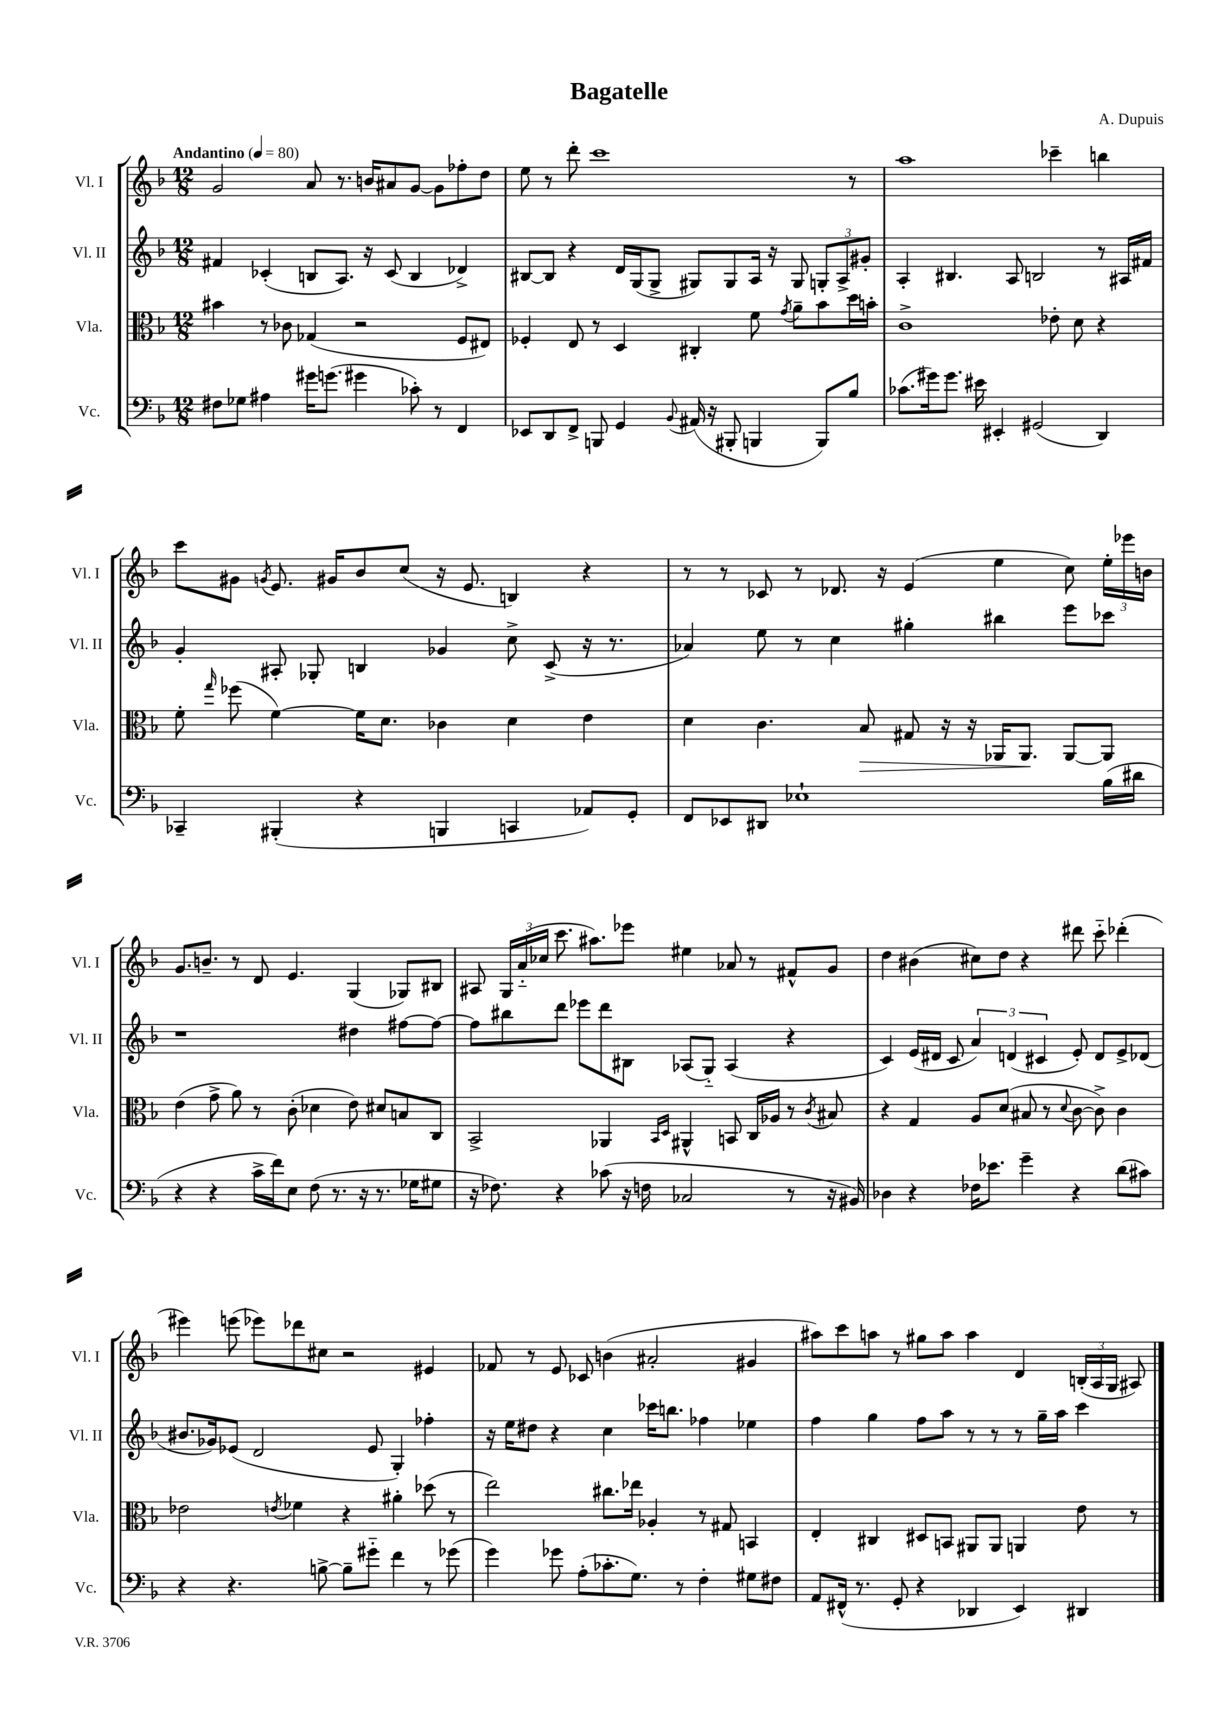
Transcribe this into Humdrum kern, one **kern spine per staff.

**kern	**kern	**kern	**kern
*staff4	*staff3	*staff2	*staff1
*clefF4	*clefC3	*clefG2	*clefG2
*k[b-]	*k[b-]	*k[b-]	*k[b-]
*M12/8	*M12/8	*M12/8	*M12/8
*MM80	*MM80	*MM80	*MM80
8F#\L	4b#\	4f#/	2g/
8G-\J	.	.	.
4A#\	8r	(4c-'/	.
.	8c-\	.	.
16g#\LK	(4G-/	8B/L	8a/
(8.g\J	.	.	.
.	.	8.A/J)	8.r
4g#\	2r	.	.
.	.	16r	16b/LK
.	.	(8c-/	8a#/
8c-'\)	.	4B/	[8g/J
8r	.	.	8g\]L
4FF/	8F/L	4d-^/)	8ff-'\
.	8E#/J)	.	8dd\J
=	=	=	=
8EE-/L	4F-'/	[8B#/L	8ee\
8DD/	.	8B#/]J	8r
8FF^/J	8E/	4r	8ddd'\
8BBB/	8r	.	1ccc
4GG/	4D/	16d/LL	.
.	.	(16G/J	.
.	.	8G^/J	.
8qqBB-/	.	.	.
(16AA#/	4C#'/	8G#/L)	.
16r	.	.	.
8BBB#'/	.	8G#/	.
4BBB/	8f\	16A/Jk	.
.	.	16r	.
.	8qg/	.	.
.	8a~\L	8G#/	.
8BBB/L)	8b-\	12G'/L	.
.	.	12A^/	.
8B-/J	16dd\L	.	8r
.	.	12g#'/J	.
.	16b'\JJ	.	.
=	=	=	=
(8.c-\L	1c^	4A'/	1aa
16g#\k)	.	.	.
8.g#\J	.	4.B#/	.
16e#\	.	.	.
4EE#'/	.	.	.
.	.	8A/	.
(2GG#/	.	2B/	.
.	8e-'\	.	4ccc-~\
.	8d\	.	.
4DD/)	4r	8r	4bb\
.	.	16A#/LL	.
.	.	16f#/JJ	.
=	=	=	=
4CC-~/	8f'\	4g'/	8ccc\L
.	16qqgg/	.	.
.	(8ff-\	.	8g#\J
.	.	.	8qg/
(4BBB#'/	[4f\)	8A#'/	8.e/
.	.	8G-'/	.
.	.	.	16g#/LK
4r	16f\]LK	4B/	8b-/
.	8.d\J	.	.
.	.	.	(8cc/J
4BBB/	4c-\	4g-/	16r
.	.	.	8.e/
4CC/	4d\	8cc^\	4B/)
.	.	(8c^/	.
8AA-/L)	4e\	16r	4r
.	.	8.r	.
8GG'/J	.	.	.
=	=	=	=
8FF/L	4d\	4a-/)	8r
8EE-/	.	.	8r
8DD#/J	4.c\	8ee\	8c-/
1E-`	.	8r	8r
.	.	4cc\	8.d-/
.	8B-/	.	.
.	.	.	16r
.	8G#/	4gg#'\	(4e/
.	16r	.	.
.	16r	.	.
.	16AA-/LK	4bb#\	4ee\
.	8.AA-/J	.	.
.	[8AA-/L	8eee\L	8cc\)
(16B-\LL	8AA-/]J	8ccc-\J	24ee'\LL
.	.	.	24eee-\
16d#\JJ	.	.	.
.	.	.	24b\JJ
=	=	=	=
4r	(4e\	1r	8.g/L
.	.	.	8.b~/J
4r	8g^\	.	.
.	8a\)	.	8r
16c^\LL	8r	.	8d/
16f\J)	.	.	.
8E\J	(8c'\	.	4.e/
(8F\	4d-\	.	.
8.r	.	.	.
.	8e\)	4dd#\	(4G/
16r	.	.	.
8.r	8d#/L	.	.
.	8B/	[8ff#\L	8G-/L)
16G-\LK	.	.	.
8G#\J	8C/J	8ff#\_J	8B#/J
=	=	=	=
16r	2BB-^/	8ff#\]L	8A#/
8.F-\)	.	.	.
.	.	8bb#\	24G/LL
.	.	.	(24a'~/
.	.	.	24cc-/JJ
4r	.	8ddd\J	8.ccc\
.	.	8eee-\L	.
.	.	.	8.aa#\L)
(8c-\	4AA-/	8ddd\	.
16r	.	8B#\J	8eee-\J
16F\	.	.	.
.	16qqBB-/LL	.	.
.	16qqD/JJ	.	.
2C-/	4AA#^^/	(8A-/L	4ee#\
.	.	8G'~/J)	.
.	8BB/	(4A-/	8a-/
.	16C/LL	.	8r
.	16A-/JJ	.	.
8r	8r	4r	8f#^^/L
.	8qc/	.	.
16r	8B#/	.	8g/J
16BB#/)	.	.	.
=	=	=	=
4D-\	4r	4c/)	4dd\
4r	4G/	(16e/LL	(4b#\
.	.	16d#/JJ	.
.	.	8c/	.
16F-\LK	8A/L	6a/)	8cc#\L)
8.e-\J	.	.	.
.	(8d/J	.	8dd\J
.	.	(6d/	.
4g~\	8B#/	.	4r
.	.	6c#/	.
.	8r	.	.
.	8qqd/	.	.
4r	[8c\	8e'/)	8ddd#\
.	8c^\])	8d/L	8ccc'~\
(8d\L	4c\	8e^/	(4ddd-'\
8c#\J)	.	(8d-/J	.
=	=	=	=
4r	2e-\	8.b#/L	4eee#\)
.	.	16g-/k)	.
4.r	.	(8e-/J	(8eee\
.	.	2d/	8eee-\L)
.	8qe/	.	.
.	4f-\	.	8ddd-\
[8B^\	.	.	8cc#\J
8B~\]L	4r	.	2r
8g#'~\J	.	8e-/	.
4f\	4a#'\	4G'/)	.
8r	(8dd-\	4ff-'\	4e#/
(8g-\	8r	.	.
=	=	=	=
4g\)	2ee\)	16r	8f-/
.	.	16ee\LK	.
.	.	8dd#\J	8r
8g-\	.	4r	8e/
(8A'\L	.	.	8c-/
8.c-'\	8.cc#\L	4cc\	(4b\
8.G\J)	16ee-\Jk	.	.
.	4A-'/	16ccc-\LK	2a#'/
.	.	8.bb\J	.
8r	.	.	.
4F'\	8r	4ff-\	.
.	8G#/	.	.
8G#\L	4BB/	4ee-\	4g#/
8F#\J	.	.	.
=	=	=	=
8AA/L	4E'/	4ff\	8aa#\L)
(16FF#^^/Jk	.	.	8ccc\
8.r	.	.	.
.	4C#/	4gg\	8aa\J
8GG'/	.	.	8r
4r	8D#/L	8ff\L	8gg#\L
.	8BB/J	8aa\J	8aa\J
4DD-/	8AA#/L	8r	4aa\
.	8AA#/J	8r	.
4EE/)	4AA/	8r	4d/
.	.	16gg~\LL	.
.	.	16aa\JJ	.
4DD#/	8e\	4ccc\	(24B'/LL
.	.	.	24A/
.	.	.	24G/JJ
.	8r	.	8A#/)
==	==	==	==
*-	*-	*-	*-
